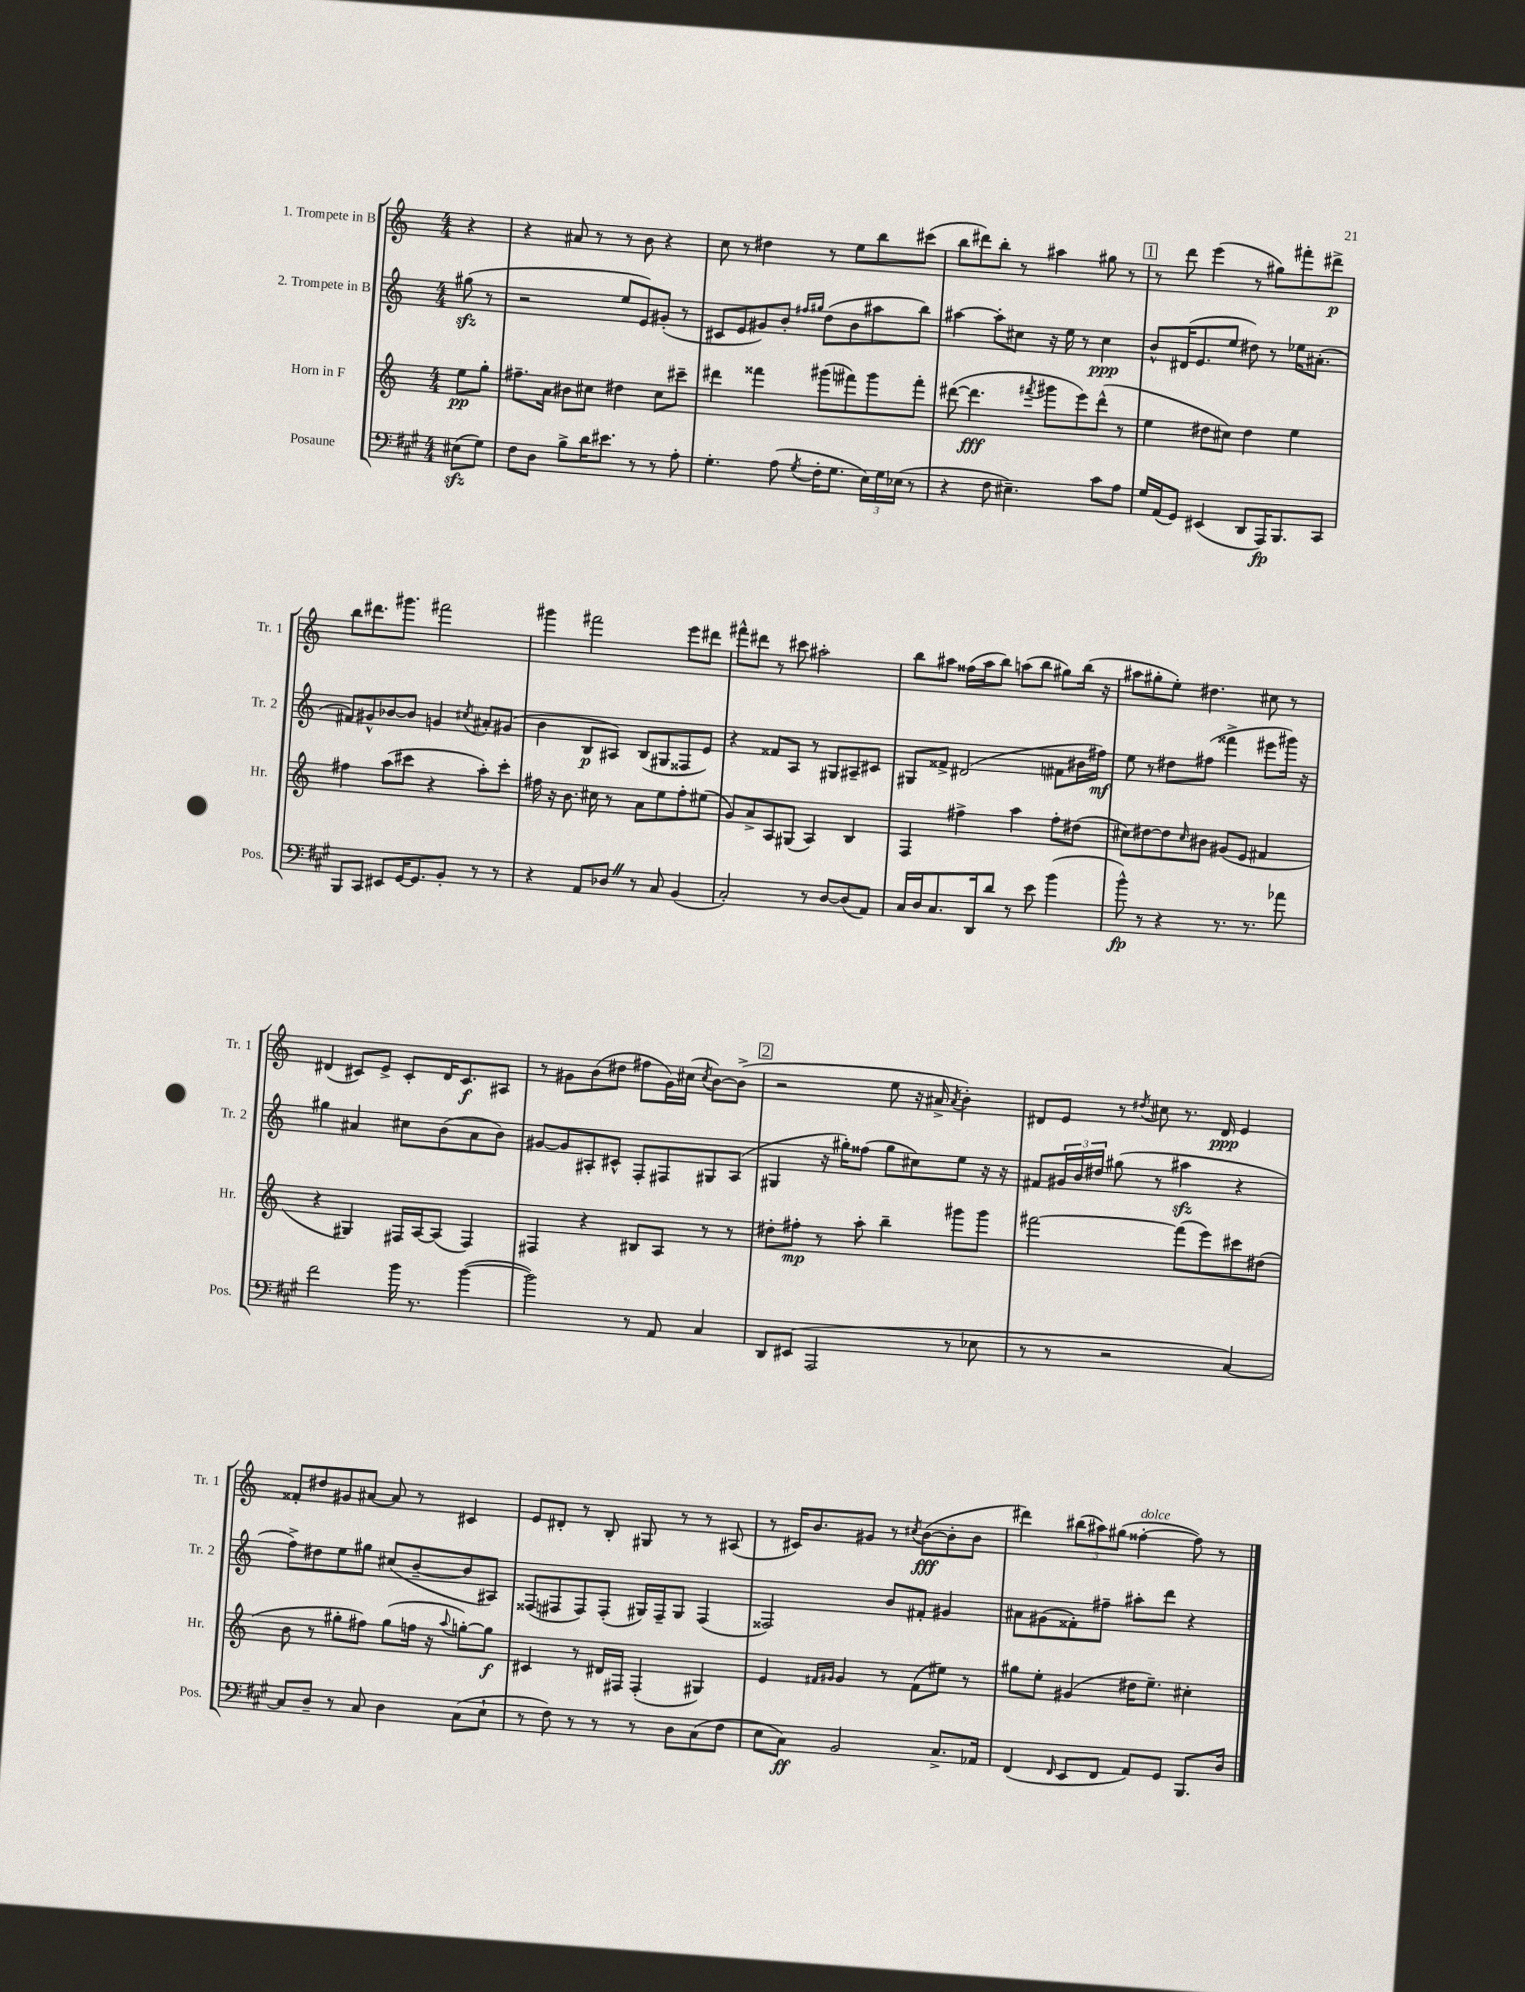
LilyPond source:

<<
\new StaffGroup <<
\new Staff = "s0" \with { instrumentName = "1. Trompete in B" shortInstrumentName = "Tr. 1" } {
    \clef treble \key c \major \numericTimeSignature \time 4/4 \partial 4
    r4 |
    r4 ais'8 r8 r8 b'8 r4 |
    c''8 r8 dis''4 r8 e''8 b''8 cis'''8( |
    b''8 dis'''8) b''8-. r8 ais''4 gis''8 r8 |
    \mark \markup { \box "1" } r8 d'''8 e'''4( r8 gis''8) fis'''8-. dis'''8->\p |
    b''8 dis'''8. gis'''8. fis'''2 |
    gis'''4 fis'''2 e'''8 dis'''8 |
    fis'''8-^ dis'''8 r8 cis'''8 ais''2-. |
    b''8 ais''8 fisis''16( ais''16 b''8) a''8( b''8 gis''8) b''16( r16 |
    ais''8 gis''8-. e''8-.) dis''4. cis''8 r8 |
    dis'4( cis'8) e'8-> cis'8-. dis'16 cis'8.\f ais8 |
    r8 gis'8 b'8( dis''8 fis''8 gis'16) cis''16( \acciaccatura { cis''8 } b'8~) b'8->( |
    \mark \markup { \box "2" } r2 e''8 r16 ais'16-> \acciaccatura { ais'8 } b'4-.) |
    dis'8 e'8 r8 \acciaccatura { dis''8 } cis''8 r8. dis'16\ppp e'4 |
    fisis'8-. dis''8 gis'8 ais'8~ ais'8 r8 cis'4 |
    e'8 dis'8-. r8 b8-. gis8 r8 r8 ais8( |
    r8 cis'16) b'8. gis'8 r8 \acciaccatura { cis''8 } b'8~\fff( b'8-. b'8 |
    dis'''4) \tuplet 3/2 { bis''8( ais''8) gis''8( } fisis''4~-.^\markup { \italic "dolce" } fisis''8) r8 \bar "|." |
}
\new Staff = "s1" \with { instrumentName = "2. Trompete in B" shortInstrumentName = "Tr. 2" } {
    \clef treble \key c \major \numericTimeSignature \time 4/4 \partial 4
    gis''8\sfz( r8 |
    r2 e''8 e'8) gis'8-.( r8 |
    cis'8 e'8 gis'8) b'8-. \grace { fis''16 gis''16 } d''8( b'8 ais''8 b''8) |
    ais''4~ ais''8-. cis''8 r16 e''16 r8 cis''4\ppp |
    \mark \markup { \box "1" } b'8-^ dis'16( e'8. e''8 dis''8) r8 ees''16 ais'8.-.( |
    fis'8) gis'8-^ bes'8~ bes'8 g'4 \acciaccatura { cis''8 } ais'8-. gis'8( |
    b'4 b8\p ais8) b8( gis8 fisis8 e'8) |
    r4 fisis'8 a8 r8 gis8 ais8-- cis'8 |
    gis8 fisis'8-> dis'2( fis'8 bis'16 fis''16\mf) |
    e''8 r8 dis''8 fis''8( fisis'''4-> eis'''8 gis'''16) r16 |
    gis''4 ais'4 cis''8 b'8( ais'8 b'8) |
    gis'8~ gis'8 ais8-. cis'8-^ f8-. fis8 gis8 ais8( |
    \mark \markup { \box "2" } gis4 r16 gis''16-.) fisis''8( gis''8 cis''8) e''8 r16 r16 |
    fis'8 \tuplet 3/2 { gis'16 b'16 dis''16 } gis''8( r8 ais''4\sfz r4 |
    f''8->) dis''8 e''8 gis''8 cis''8( b'8~-- b'8 ais8) |
    fisis8( fis8 fis8) fis8-.( gis16) fis16-- gis8 fis4( |
    fisis2) b'8 fis'8-. gis'4 |
    ais'8 gis'8( fisis'8-.) fis''8-- ais''8-. d'''8 r4 \bar "|." |
}
\new Staff = "s2" \with { instrumentName = "Horn in F" shortInstrumentName = "Hr." } {
    \clef treble \key c \major \numericTimeSignature \time 4/4 \partial 4
    e''8\pp g''8-. |
    fis''8.-- a'16 bis'8 cis''8 dis''4 cis''8 cis'''8-- |
    dis'''4 fisis'''4 gis'''8( fis'''8) gis'''8 fis'''8-. |
    dis'''8~( dis'''4.\fff \acciaccatura { fis'''8 } gis'''8 e'''8) dis'''8-^( r8 |
    \mark \markup { \box "1" } e''4 dis''8 cis''8) dis''4 e''4 |
    fis''4 a''8( cis'''8 r4 a''8-.) cis'''8-. |
    fis''16 r16 b'8. cis''16 r8 a'8 e''8 fis''8-. eis''8( |
    g'8) a'8-> a8 gis8( a4) b4 |
    f4 fis''4-> a''4 fis''8-. dis''8( |
    cis''8) dis''8~ dis''8 \grace { cis''16 } bis'8 gis'8( e'8 fis'4 |
    r4 gis4) fis16 a16~ a8( fis4) |
    fis4 r4 bis8 a8 r8 r8 |
    \mark \markup { \box "2" } dis''8-. fis''8-.\mp r8 a''8-. b''4-- gis'''8 gis'''8 |
    fis'''2~ fis'''8( e'''8) cis'''8 dis''8( |
    b'8 r8 gis''8-. fis''8) gis''8( f''16 r16 \appoggiatura { a''8 } g''8~-.) g''8\f |
    cis'4 r8 dis'16 fis16 fis4-.( gis4) |
    e'4 \grace { fis'16 gis'16 } gis'4 r8 fis'8( eis''8) r8 |
    gis''8 e''8-. gis'4( dis''16 e''8.--) cis''4-. \bar "|." |
}
\new Staff = "s3" \with { instrumentName = "Posaune" shortInstrumentName = "Pos." } {
    \clef bass \key a \major \numericTimeSignature \time 4/4 \partial 4
    eis8\sfz( gis8) |
    fis8 d8 b8-> d'16 eis'8. r8 r8 a8-. |
    gis4.-. a8( \acciaccatura { gis8 } fis16-. gis8. \tuplet 3/2 { e16) gis16 ees16( } r8 |
    r4 fis8 eis4.--) cis'8 a8 |
    \mark \markup { \box "1" } gis16 a,16( gis,8) eis,4( d,8 a,,16\fp) b,,8. cis,8 |
    b,,8 cis,8 eis,8 gis,16~ gis,8. b,8-. r8 r8 |
    r4 a,8 des8 \once \override BreathingSign.text = \markup { \musicglyph "scripts.caesura.straight" } \breathe r8 cis8 b,4( |
    cis2-.) r8 d8~ d8( a,8) |
    cis16 d16 cis8. d,16 d'8 r8 e'8 b'4( |
    b'8-^\fp) r8 r4 r8. r8. aes'8 |
    fis'2 b'16 r8. b'4~( |
    b'2) r8 a,8 cis4 |
    \mark \markup { \box "2" } d,8 eis,8( a,,2 r8 ees8 |
    r8 r8 r2 cis4~) |
    cis8 d8-- r8 cis8 d4 cis8( e8-! |
    r8 fis8) r8 r8 r8 d8 cis8( fis8 |
    e8 cis8\ff) b,2 cis8.-> aes,16 |
    fis,4( \grace { fis,16 } e,8 fis,8 a,8) gis,8 b,,8. d16 \bar "|." |
}
>>
>>
\layout { \context { \Score \remove "Bar_number_engraver" } }
